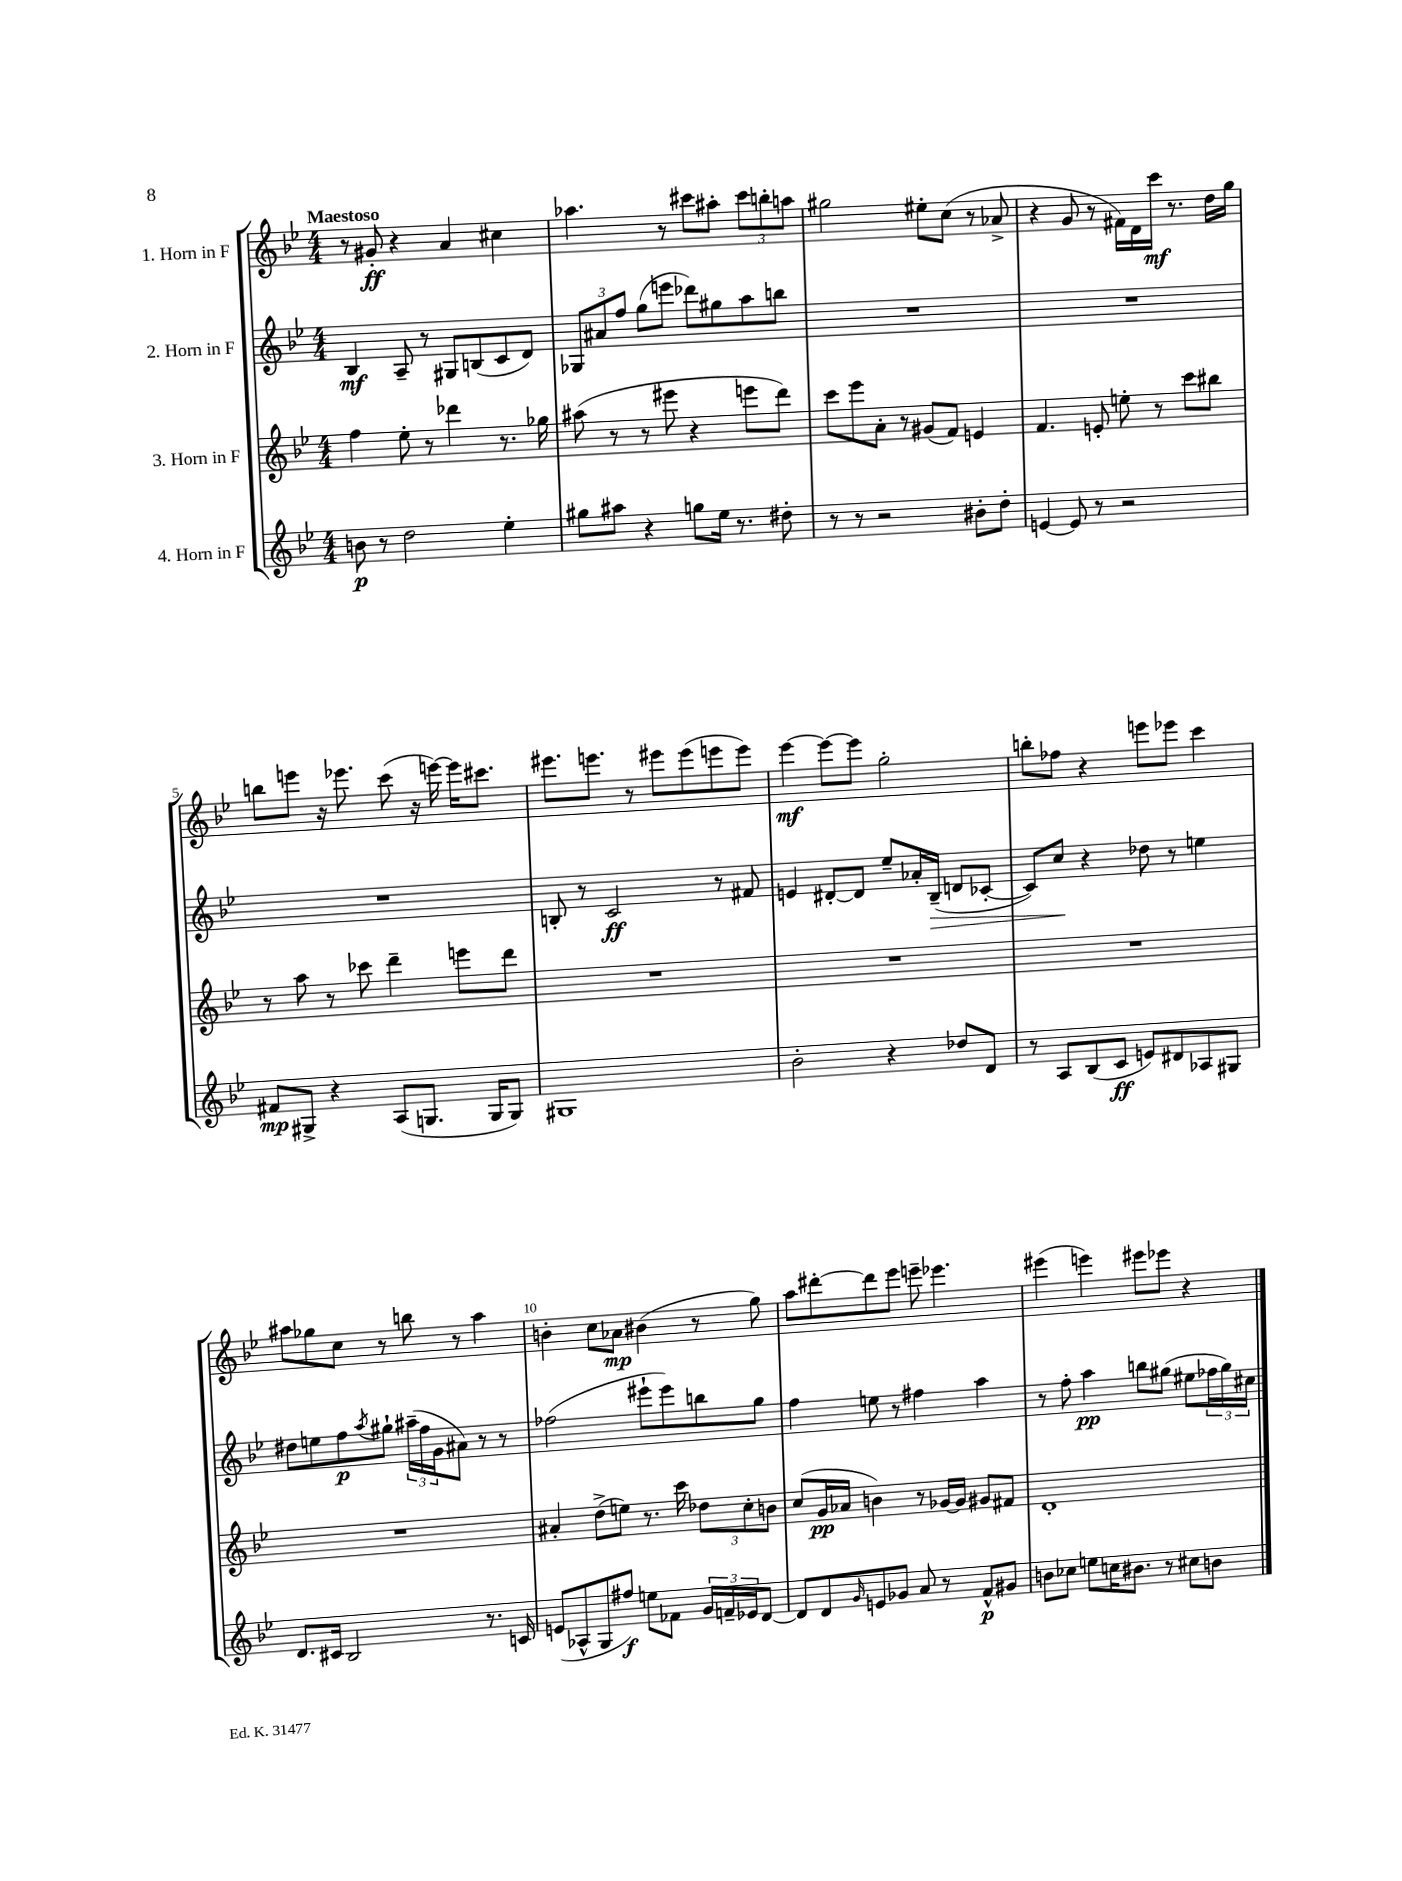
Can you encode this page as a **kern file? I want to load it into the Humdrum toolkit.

**kern	**kern	**kern	**kern
*staff4	*staff3	*staff2	*staff1
*clefG2	*clefG2	*clefG2	*clefG2
*k[b-e-]	*k[b-e-]	*k[b-e-]	*k[b-e-]
*M4/4	*M4/4	*M4/4	*M4/4
8b\	4ff\	4B-/	8r
8r	.	.	8g#'/
2dd\	8ee-'\	8A~/	4r
.	8r	8r	.
.	4ddd-\	8G#/L	4a/
.	.	(8B/	.
4ee-'\	8.r	8c/	4cc#\
.	.	8d/J)	.
.	16gg-\	.	.
=	=	=	=
8gg#\L	(8aa#\	12G-/L	4.aa-\
.	.	12a#/	.
8aa#\J	8r	.	.
.	.	12ff/J	.
4r	8r	(8gg\L	.
.	8eee#\	8eee\J	8r
8gg\L	4r	8ddd-\L)	8ccc#\L
16ee-\Jk	.	8gg#\	8aa#'\J
8.r	.	.	.
.	8eee\L	8aa\	12ccc#\L
.	.	.	12bb'\
8dd#'\	8ddd\J)	8bb\J	.
.	.	.	12aa\J
=	=	=	=
8r	8ccc\L	1r	2gg#\
8r	8eee-\	.	.
2r	8a'\J	.	.
.	8r	.	.
.	(8g#/L	.	8ee#'\L
.	8f/J)	.	(8cc\J
8b#'\L	4e/	.	8r
8dd'\J	.	.	8a-^/
=	=	=	=
[4e/	4.f/	1r	4r
8e/]	.	.	8g/
8r	8e'/	.	8r
2r	8ee'\	.	16f#\LL)
.	.	.	16d\
.	8r	.	16ccc\JJ
.	.	.	8.r
.	8ccc\L	.	.
.	8bb#\J	.	16dd\LL
.	.	.	16gg\JJ
=	=	=	=
8f#/L	8r	1r	8bb\L
8G#^/J	8aa\	.	8eee\J
4r	8r	.	16r
.	.	.	8.eee-\
.	8ccc-\	.	.
(8A/L	4ddd~\	.	(8ccc\
8.G/J	.	.	16r
.	.	.	[16eee\)
.	8eee\L	.	16eee\]LK
16G/LK	.	.	8.ccc#\J
8G/J)	8ddd\J	.	.
=	=	=	=
1G#	1r	8B'/	8.eee#\L
.	.	8r	.
.	.	.	8.eee\J
.	.	2c/	.
.	.	.	8r
.	.	.	8eee#\L
.	.	.	(8eee#\
.	.	8r	8eee\
.	.	8f#/	8eee\J)
=	=	=	=
2b-'\	1r	4e/	[4eee-\
.	.	[8d#'/L	8eee-\_L
.	.	8d#/]J	8eee-\]J
4r	.	8ee-~/L	2gg'\
.	.	16a-'/L	.
.	.	(16B-~/JJ	.
8dd-/L	.	8d/L	.
8d/J	.	[8c-'/J	.
=	=	=	=
8r	1r	8c-/]L)	8bb'\L
8A/L	.	8cc/J	8ff-\J
(8B-/	.	4r	4r
8c/J	.	.	.
8e/L)	.	8dd-\	8eee\L
8d#/	.	8r	8eee-\J
8A-/	.	4ee\	4ccc\
8G#/J	.	.	.
=	=	=	=
8.d/L	1r	8dd#\L	8aa#\L
.	.	8ee\	8gg-\
16c#/Jk	.	.	.
2B-/	.	8ff\	8cc\J
.	.	8qaa/	.
.	.	8gg#`\J	8r
.	.	(24aa#~\LL	8bb\
.	.	24ff\	.
.	.	24g\J	.
.	.	8a#\J)	8r
8.r	.	8r	4aa#\
.	.	8r	.
16c/	.	.	.
=	=	=	=
(8e/L	4a#'/	(2ff-\	4b'\
8A-^^/	.	.	.
8G/	(8dd^\L	.	8cc\L
8ff#/J)	8ee\J)	.	8a-\J
8ee\L	8.r	8eee#`\L	(4b#\
8f-\J	.	8eee#\)	.
.	16ccc\	.	.
24g/LL	12dd-\L	8bb\	8r
24f~/	.	.	.
24e-/J	12cc'\	.	.
[8d/J	.	8gg\J	8gg\)
.	12b\J	.	.
=	=	=	=
8d/]L	(8cc/L	4ff\	8aa\L
8d/	16g/L	.	[8ddd#'\
.	16a-/JJ	.	.
16qqg/	.	.	.
8e/	4b\)	8ee\	8ddd#\]
8g-/J	.	8r	8eee-\J
8a/	8r	4ff#\	8eee~\
8r	[16g-/LL	.	4.eee-\
.	16g-/]JJ	.	.
8f^^/L	8g#/L	4aa\	.
8g#/J	8f#/J	.	.
=	=	=	=
8b\L	1d'	8r	(4eee#\
8cc-\J	.	8ff'\	.
8ee\L	.	4aa\	4eee\)
16cc\K	.	.	.
8.b#\J	.	.	.
.	.	8bb\L	8eee#\L
8r	.	(8gg#\J	8eee-\J
8cc#\L	.	8ee#\L	4r
8b\J	.	24ff-\L	.
.	.	24gg#\)	.
.	.	24cc#\JJ	.
==	==	==	==
*-	*-	*-	*-
